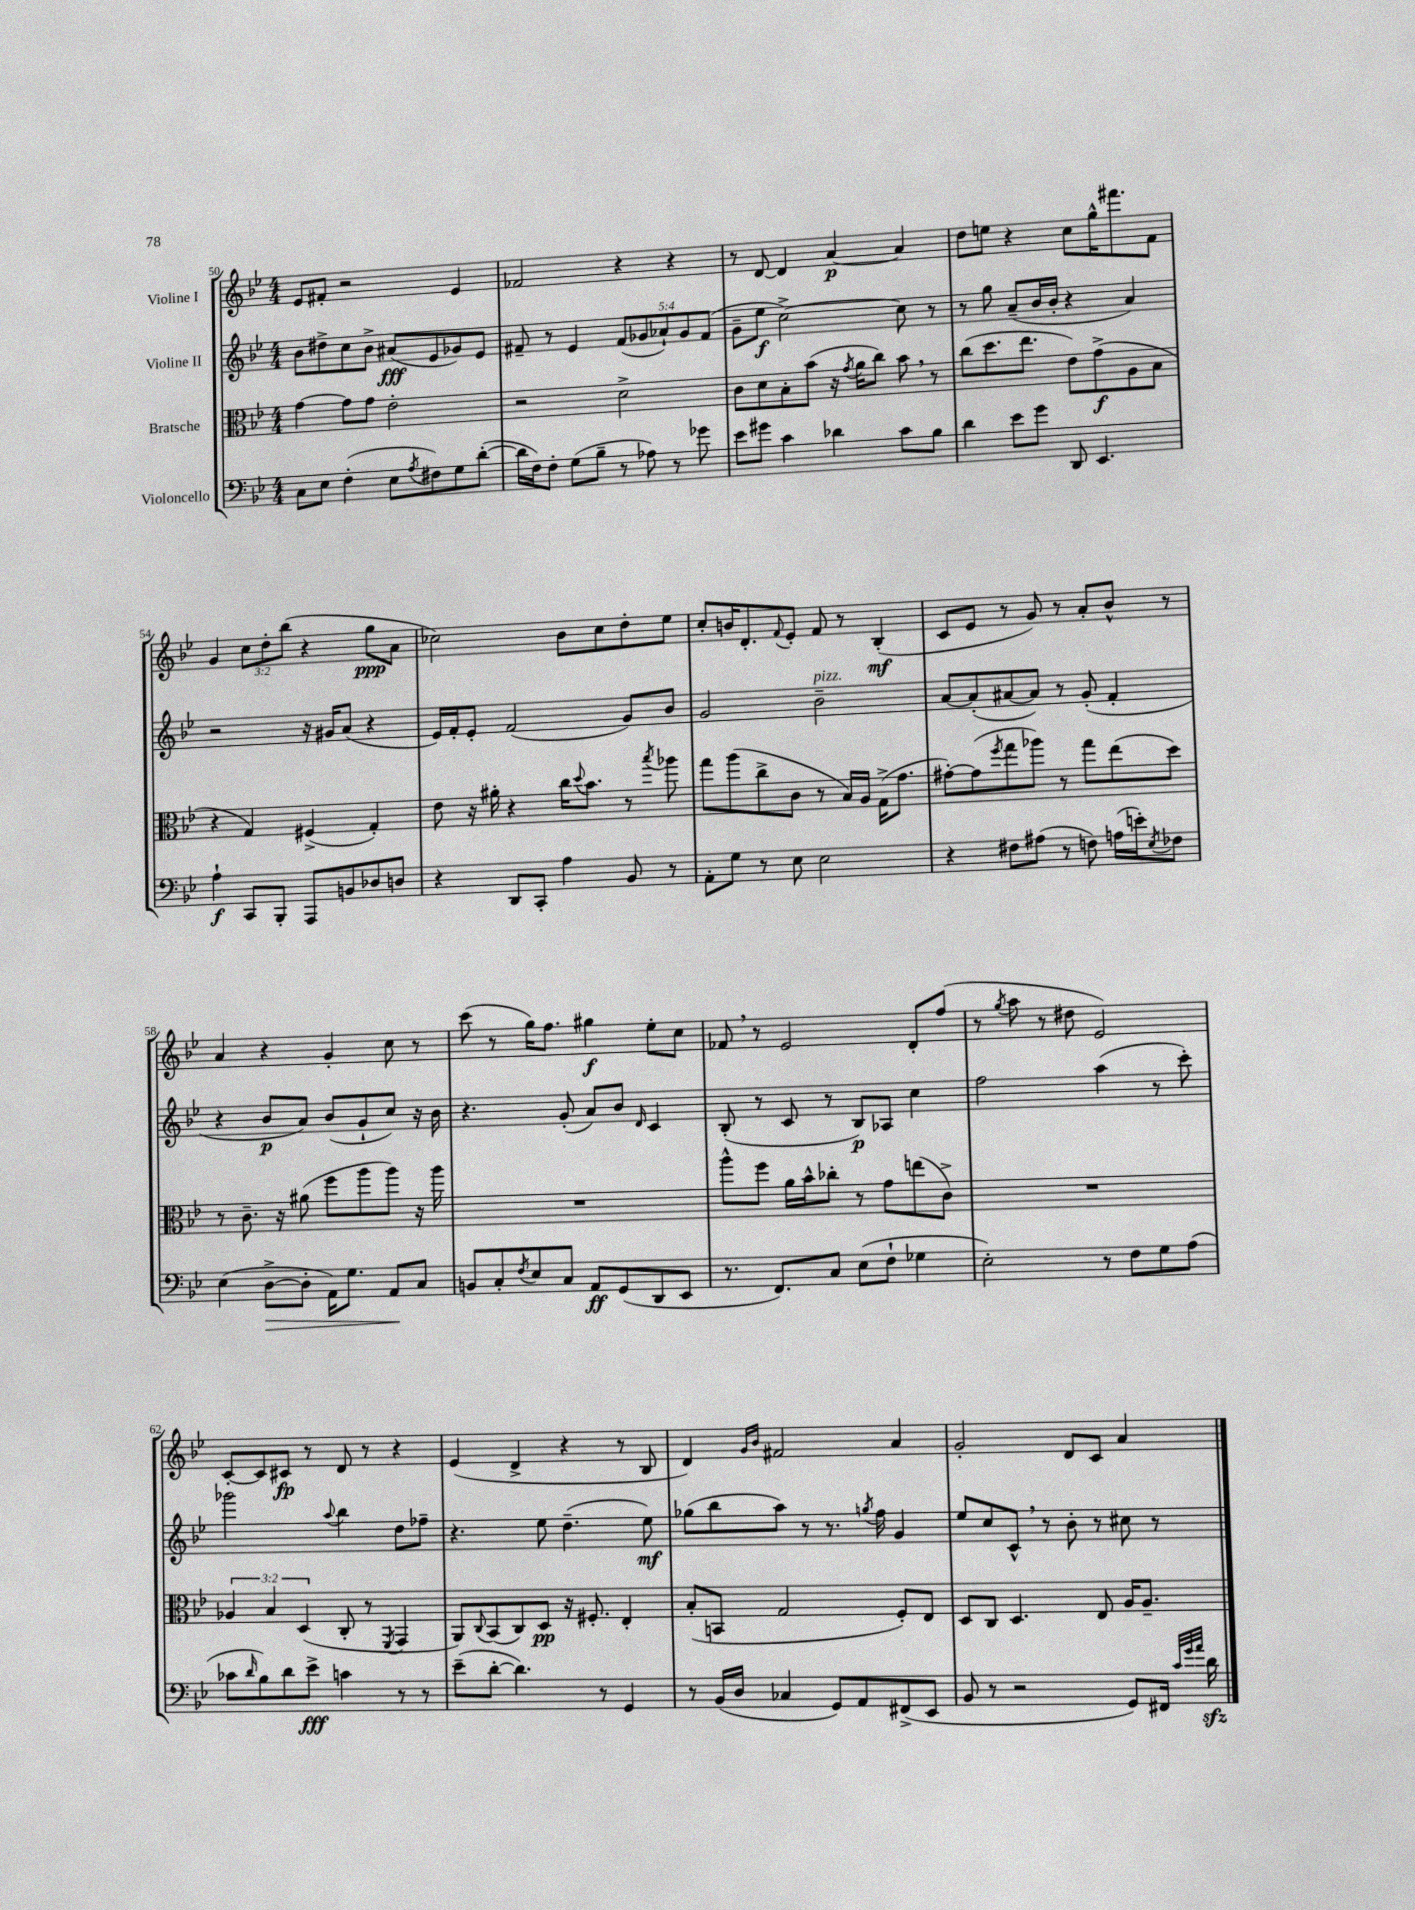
<<
\new StaffGroup <<
\new Staff = "s0" \with { instrumentName = "Violine I" } {
    \clef treble \key bes \major \numericTimeSignature \time 4/4 \override Staff.TupletNumber.text = #tuplet-number::calc-fraction-text
    ees'8 fis'8-. r2 ees'4 |
    fes'2 r4 r4 |
    r8 d'8~ d'4 a'4~\p a'4 |
    d''8 e''8 r4 c''8 g''16-^ fis'''8. f'8 |
    g'4 \tuplet 3/2 { c''8 d''8-. bes''8( } r4 g''8\ppp a'8 |
    ces''2) bes'8 ces''8 d''8-. ees''8 |
    c''8-. b'16 d'8.-. \appoggiatura { f'8 } ees'8-. f'8 r8 bes4-.\mf( |
    c'8 ees'8 r8 g'8) r8 a'8-. bes'8-^ r8 |
    a'4 r4 g'4-. c''8 r8 |
    c'''8( r8 g''16) f''8. gis''4\f ees''8-. c''8 |
    fes'8 \breathe r8 ees'2 d'8-. f''8( |
    r8 \acciaccatura { g''8 } a''8 r8 dis''8 ees'2) |
    c'8~-. c'8 cis'8\fp r8 d'8 r8 r4 |
    ees'4( d'4-> r4 r8 bes8 |
    d'4) \grace { g'16 bes'16 } fis'2 a'4 |
    g'2-. d'8 c'8 a'4 \bar "|." |
}
\new Staff = "s1" \with { instrumentName = "Violine II" } {
    \clef treble \key bes \major \numericTimeSignature \time 4/4 \override Staff.TupletNumber.text = #tuplet-number::calc-fraction-text
    bes'8 dis''8-> c''8 bes'8-> ais'8\fff( ees'8 ges'8) ees'8 |
    fis'8-- r8 ees'4 \tuplet 5/4 { fis'8( ges'8 aes'8-!) ges'8 fis'8( } |
    g'8-- ees''8\f c''2~->) c''8 r8 |
    r8 g''8 a'8--( bes'16 bes'16-. r4 a'4) |
    r2 r16 gis'16 a'8( r4 |
    ees'16) f'16-. ees'8-. f'2( g'8) bes'8 |
    g'2 bes'2--^\markup { \italic "pizz." } |
    a'8~ a'8-.( ais'8~ ais'8) r8 g'8-.( f'4-. |
    r4 bes'8\p a'8) bes'8( g'8-! c''8) r16 bes'16 |
    r4. g'8-.( a'8) bes'8 \grace { d'16 } c'4 |
    bes8-.( r8 c'8 r8 bes8\p) aes8 c''4 |
    f''2 a''4( r8 c'''8-.) |
    ges'''2 \appoggiatura { a''8 } bes''4 d''8 fes''8-- |
    r4. ees''8 d''4.--( ees''8\mf) |
    ges''8( bes''8 a''8) r8 r8. \acciaccatura { g''8 } f''16 g'4 |
    ees''8 c''8 c'8-^ \breathe r8 bes'8-. r8 cis''8 r8 \bar "|." |
}
\new Staff = "s2" \with { instrumentName = "Bratsche" } {
    \clef alto \key bes \major \numericTimeSignature \time 4/4 \override Staff.TupletNumber.text = #tuplet-number::calc-fraction-text
    g'4~ g'8 g'8 ees'2-. |
    r2 d'2-> |
    c'8 d'8 bes8-. bes'8( r16 \acciaccatura { g'8 } a'16 c''8) bes'8 \breathe r8 |
    c''8( d''8. ees''8. ees'8) g'8->\f( a8 bes8 |
    r4 g4) fis4->( g4-.) |
    ees'8 r16 ais'16-. r4 c''16 \appoggiatura { d''8 } bes'8. r8 \acciaccatura { bes''8 } aes''8 |
    g''8 a''8( c''8-> c'8 r8 bes16) a16 g16->( g'8. |
    gis'8~-.) gis'8( \acciaccatura { f''8 } g''8 aes''8) r8 g''8 ees''8( d''8) |
    r8 c'8.-- r16 ais'8( f''8 a''8 a''8) r16 a''16 |
    R1 |
    a''8-^ f''8 a'16 bes'16-^ ces''8-. r8 g'8 e''8( c'8->) |
    R1 |
    \tuplet 3/2 { aes4 bes4 d4( } c8-. r8 \acciaccatura { f,8 } g,4 |
    a,8) \appoggiatura { c8 } bes,8( c8) d8\pp r16 fis8.-. ees4-. |
    bes8-.( b,8 g2 f8-.) ees8 |
    d8 c8 d4. ees8 a16 a8.-- \bar "|." |
}
\new Staff = "s3" \with { instrumentName = "Violoncello" } {
    \clef bass \key bes \major \numericTimeSignature \time 4/4
    c8 ees8 f4-.( ees8 \acciaccatura { a8 } fis8) g8 d'8~-.( |
    d'16 f16) f8-. g8( bes8-- r8 aes8) r8 ges'8 |
    ees'8 gis'8 c'4 des'4 c'8 bes8 |
    d'4 ees'8 g'8 d,8 ees,4. |
    a4-!\f c,8 bes,,8-. a,,8 b,8 des8 d8 |
    r4 d,8 c,8-. a4 bes,8 r8 |
    a,8-. g8 r8 ees8 ees2 |
    r4 fis8 ais8( r8 f8) a16( e'16-.) \acciaccatura { ees8 } fes8 |
    ees4( d8~->\> d8-. a,16) g8. a,8\! c8 |
    b,8 c8-. \acciaccatura { f8 } ees8 c8 a,8\ff g,8( d,8 ees,8 |
    r8. f,8.) c8 ees8( f8-! ges4 |
    ees2-.) r8 f8 g8 a8( |
    ces'8 \grace { d'16 } bes8) d'8 ees'8->\fff c'4 r8 r8 |
    ees'8--( d'8~-. d'4.) r8 g,4 |
    r8 bes,16( d16 ces4 g,8) a,8 fis,8->( ees,8 |
    bes,8 r8 r2 g,8) fis,16 \grace { c'32 g'32 a'32 } d'16\sfz \bar "|." |
}
>>
>>
\layout { \context { \Score currentBarNumber = #50 } }
